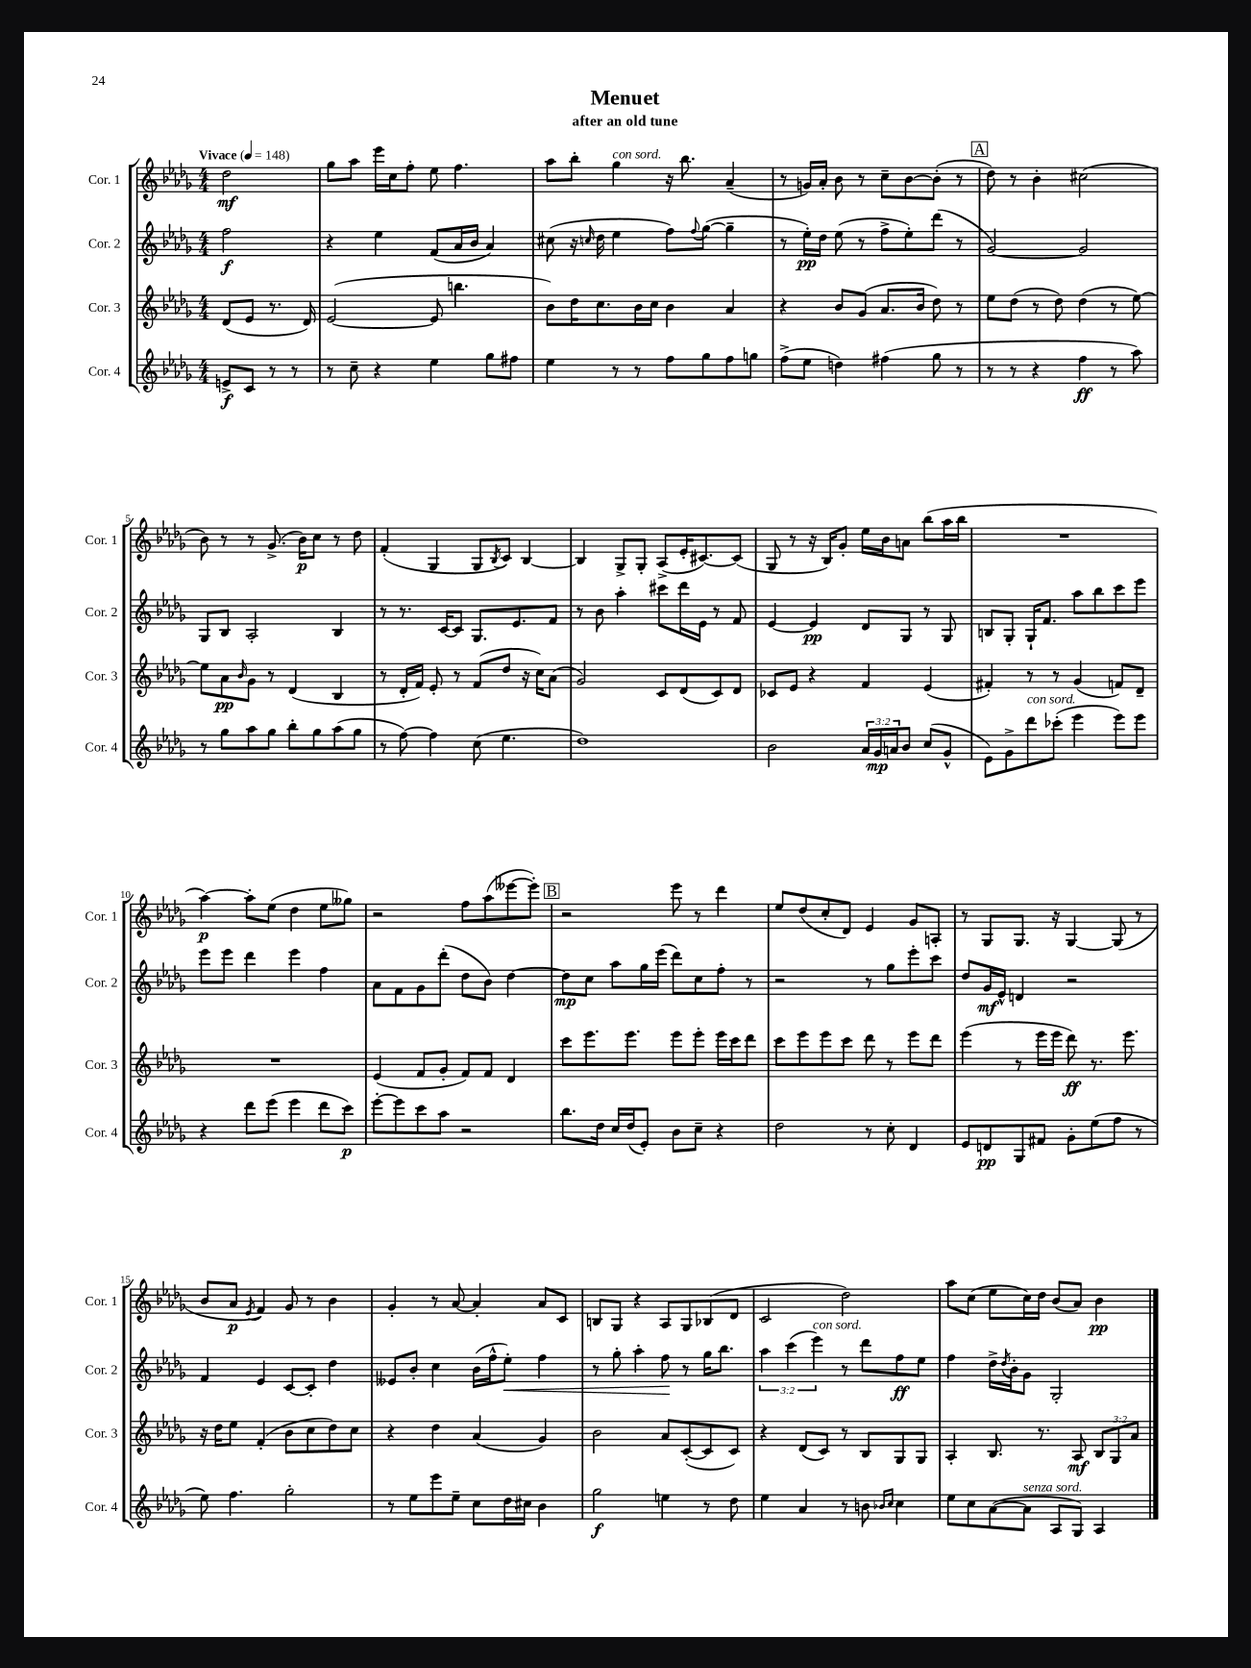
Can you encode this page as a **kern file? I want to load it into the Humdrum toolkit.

**kern	**kern	**kern	**kern
*staff4	*staff3	*staff2	*staff1
*clefG2	*clefG2	*clefG2	*clefG2
*k[b-e-a-d-g-]	*k[b-e-a-d-g-]	*k[b-e-a-d-g-]	*k[b-e-a-d-g-]
*M4/4	*M4/4	*M4/4	*M4/4
*MM148	*MM148	*MM148	*MM148
8e^	(8d-	2ff	2dd-
8c	8e-	.	.
8r	8.r	.	.
8r	.	.	.
.	16d-)	.	.
=	=	=	=
8r	([2e-	4r	8gg-
8cc~	.	.	8aa-
4r	.	4ee-	16eee-
.	.	.	16cc
.	.	.	8ff'
4ee-	8e-]	(8f	8ee-
.	4.bb	16a-	4.ff
.	.	16b-	.
8gg-	.	4a-)	.
8ff#	.	.	.
=	=	=	=
4ee-	8b-)	(8cc#	8aa-
.	16dd-	16r	8bb-'
.	.	16qqcc	.
.	8.cc	16dd-	.
8r	.	4ee-	4gg-
8r	16b-	.	.
.	16cc	.	.
8ff	4b-	8ff)	16r
.	.	.	8.bb-
.	.	8qqff	.
8gg-	.	([8gg-	.
8ff	4a-	4gg-~]	(4a-~
8gg	.	.	.
=	=	=	=
(8ff^	4r	8r	8r
8ee-	.	16ee-')	16g)
.	.	16dd-	16a-'
4dd)	8b-	(8ee-	8b-
.	(8g-	8r	8r
(4ff#	8.a-	8ff^	8cc~
.	.	8ee-')	[8b-
.	16b-	.	.
8gg-	8dd-)	(8ddd-	(8b-']
8r	8r	8r	8r
=	=	=	=
8r	8ee-	[2g-)	8dd-)
8r	(8dd-	.	8r
4r	8r	.	4b-'
.	8dd-)	.	.
4ff	(4dd-	2g-]	(2cc#
8r	8r	.	.
8aa-)	[8ee-)	.	.
=	=	=	=
8r	8ee-]	8G-	8b-)
8gg-	8a-	8B-	8r
.	16qqb-	.	.
8aa-	8g-	2A-'	8r
8gg-	8r	.	(8.g-^
8bb-'	(4d-	.	.
.	.	.	16b-)
8gg-	.	.	8cc
(8aa-	4B-	4B-	8r
8gg-	.	.	8dd-
=	=	=	=
8r	8r	8r	(4f'
[8ff)	16d-'	8.r	.
.	16f)	.	.
4ff]	8e-'	.	4G-
.	.	[16c	.
.	8r	8c]	.
(8cc	(8f	8.G-	8G-
.	.	.	8qB-
4.ee-	8dd-	.	8c)
.	.	8.e-	.
.	16r	.	[4B-
.	16cc)	.	.
.	(8a-	8f	.
=	=	=	=
1dd-)	2g-)	8r	4B-]
.	.	8b-	.
.	.	4aa-'	8G-^
.	.	.	8G-'
.	8c	8ccc#	(8A-^
.	(8d-	16ddd-	16e-'
.	.	16e-	[8.c#)
.	8c)	8r	.
.	8d-	8f	(8c#]
=	=	=	=
2b-	8c-	[4e-	8G-
.	8e-	.	8r
.	4r	4e-]	16r
.	.	.	16B-)
.	.	.	8g-'
24a-	4f	8d-	16ee-
24g-	.	.	.
.	.	.	16b-
24a	.	.	.
8b-	.	8G-	8a
(8cc	(4e-	8r	(8bb-
8g-^^	.	8G-	16aa-
.	.	.	16bb-
=	=	=	=
8e-)	4f#')	8B	1r
8g-^	.	8G-'	.
8ddd-	8r	16G-`	.
.	.	8.f	.
(8ccc-'	8r	.	.
4eee-	(4g-	8aa-	.
.	.	8bb-	.
8eee-)	8f)	8ccc	.
8eee-	8d-~	8eee-	.
=	=	=	=
4r	1r	8eee-	[4aa-)
.	.	8eee-	.
8ddd-	.	4ddd-	8aa-']
(8eee-	.	.	(8ee-
4eee-	.	4eee-	4dd-
8ddd-	.	4ff	8ee-
8ccc)	.	.	8gg--)
=	=	=	=
[8eee-'	(4e-	8a-	2r
8eee-]	.	8f	.
8ccc	8f	8g-	.
8aa-	8g-'	(8ddd-'	.
2r	8f)	8dd-	8ff
.	8f	8b-)	(8aa-
.	4d-	[4dd-	[8eee--
.	.	.	8eee--'])
=	=	=	=
8.bb-	8ccc	8dd-]	2r
.	8.eee-	8cc	.
16dd-	.	.	.
16cc	.	8aa-	.
(16dd-	8.eee-	.	.
8e-')	.	16gg-	.
.	.	(16eee-	.
8b-	8eee-	8ddd-)	8eee-
8cc~	8eee-'	8cc	8r
4r	16eee-	8ff'	4ddd-
.	16ccc	.	.
.	8ddd-	8r	.
=	=	=	=
2dd-	8ccc	2r	8ee-
.	8eee-	.	(8dd-
.	8eee-	.	8cc'
.	8ccc	.	8d-)
8r	8ddd-	8r	4e-
8cc'	8r	8gg-	.
4d-	8eee-	8eee-'	8g-
.	8ddd-	8ccc	8A'
=	=	=	=
8e-	(4eee-	8dd-	8r
8d	.	16g-	8G-
.	.	16e-^^	.
8G-	8r	4d	8.G-
8f#	16eee-	.	.
.	16eee-	.	16r
8g-'	8ddd-)	2r	[4G-
(8ee-	8.r	.	.
8ff	.	.	(8G-]
.	8.eee-	.	.
8r	.	.	8r
=	=	=	=
8ee-)	16r	4f	8b-
.	16dd-	.	.
4.ff	8ee-	.	8a-
.	.	.	8qe-
.	(4f'	4e-	4f)
2gg-'	8b-	[8c	8g-
.	8cc	8c']	8r
.	8dd-)	4dd-	4b-
.	8cc	.	.
=	=	=	=
8r	4r	8e--	4g-'
8ee-	.	8b-'	.
8eee-	4dd-	4cc	8r
8ee-~	.	.	[8a-
8cc	(4a-	(16b-	4a-']
.	.	16ff^^	.
16dd-	.	8ee-')	.
16cc#	.	.	.
4b-	4g-)	4ff	8a-
.	.	.	8c
=	=	=	=
2gg-	2b-	8r	8B
.	.	8gg-'	8G-
.	.	4aa-'	4r
4ee	8a-	8ff	8A-
.	([8c'	8r	8G-
8r	8c]	16gg-	(8B-
.	.	8.bb-	.
8dd-	8c)	.	8d-
=	=	=	=
4ee-	4r	6aa-	2c
.	.	(6ccc	.
4a-	(8d-	.	.
.	.	6eee-)	.
.	8c)	.	.
8r	8r	8r	2dd-)
8b	8B-	8ddd-	.
16qqb-	.	.	.
16qqcc	.	.	.
4cc	8G-	8ff	.
.	8G-	8ee-	.
=	=	=	=
8ee-	4A-'	4ff	8aa-
8cc	.	.	(8cc
([8a-	8.B-	16dd-^	8ee-
.	.	8qdd-	.
.	.	16b-'	.
8a-]	.	8g-	16cc)
.	8.r	.	16dd-
8A-	.	2G-'	(8b-
8G-)	8A-	.	8a-)
4A-	12B-	.	4b-
.	12G-	.	.
.	12a-	.	.
==	==	==	==
*-	*-	*-	*-
